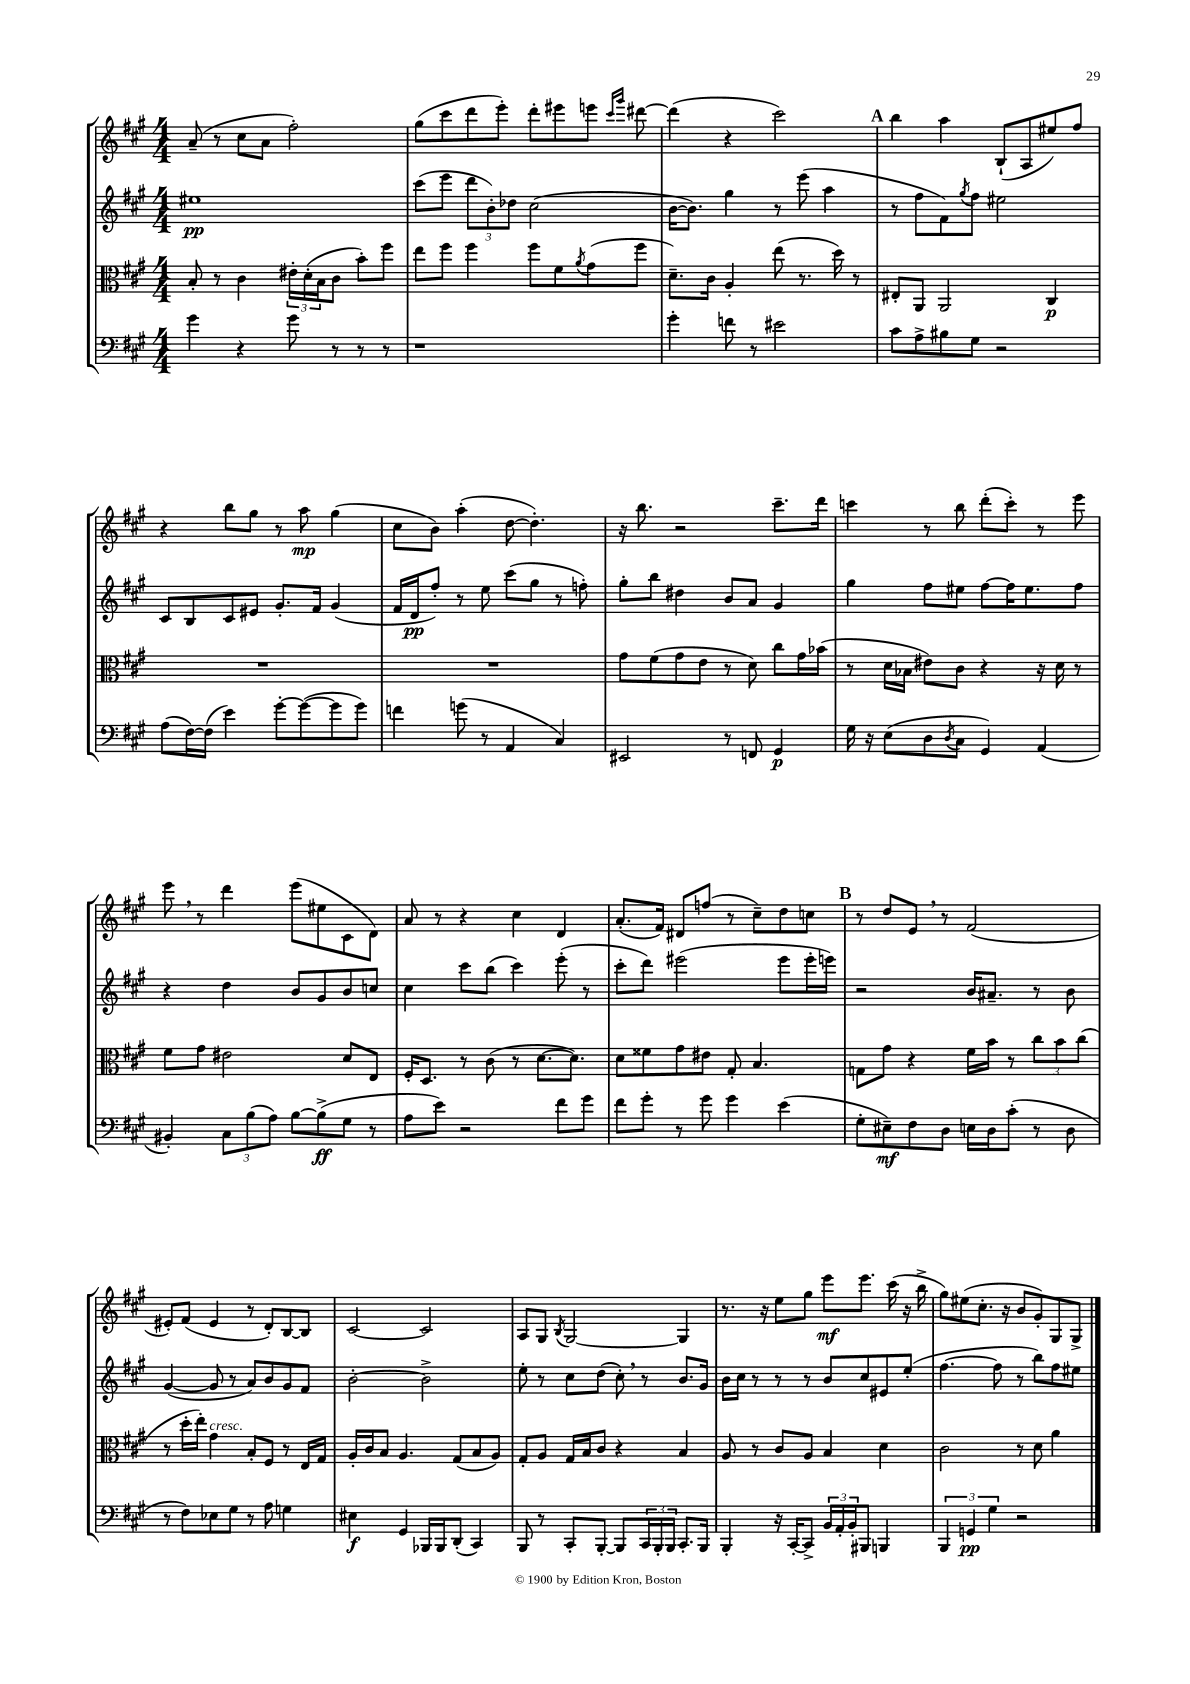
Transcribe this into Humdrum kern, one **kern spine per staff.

**kern	**dynam	**kern	**dynam	**kern	**dynam	**kern	**dynam
*part4	*part4	*part3	*part3	*part2	*part2	*part1	*part1
*staff4	*staff4	*staff3	*staff3	*staff2	*staff2	*staff1	*staff1
*clefF4	*	*clefC3	*	*clefG2	*	*clefG2	*
*k[f#c#g#]	*	*k[f#c#g#]	*	*k[f#c#g#]	*	*k[f#c#g#]	*
*M4/4	*	*M4/4	*	*M4/4	*	*M4/4	*
=1	=1	=1	=1	=1	=1	=1	=1
4g#\	.	8B'/	.	1ee#X	pp	(8a~/	.
.	.	8r	.	.	.	8r	.
4r	.	4c#\	.	.	.	8cc#\L	.
.	.	.	.	.	.	8a\J	.
8g#\	.	24e#X'\LL	.	.	.	2ff#'\)	.
.	.	(24d'\	.	.	.	.	.
.	.	24B\J	.	.	.	.	.
8r	.	8c#\J	.	.	.	.	.
8r	.	8b'\L)	.	.	.	.	.
8r	.	8ff#\J	.	.	.	.	.
=2	=2	=2	=2	=2	=2	=2	=2
1r	.	8ee\L	.	(8ccc#\L	.	(8gg#\L	.
.	.	8ff#\J	.	8eee\J	.	8ccc#\	.
.	.	4ff#\	.	12ddd\L	.	8ddd\	.
.	.	.	.	12b'\)	.	.	.
.	.	.	.	.	.	8eee'\J)	.
.	.	.	.	12dd-X\J	.	.	.
.	.	8ff#\L	.	(2cc#\	.	8ddd'\L	.
.	.	8f#\	.	.	.	8eee#X\	.
.	.	8qa/	.	.	.	.	.
.	.	(8g#\	.	.	.	8eeen\J	.
.	.	.	.	.	.	16qqccc#/LL	.
.	.	.	.	.	.	16qqggg#/JJ	.
.	.	8ff#\J	.	.	.	[8ddd#X\	.
=3	=3	=3	=3	=3	=3	=3	=3
4g#'\	.	8.d~\L)	.	[16b\KL	.	(4ddd#\]	.
.	.	.	.	8.b\J])	.	.	.
.	.	16c#\Jk	.	.	.	.	.
8fn\	.	4A'/	.	4gg#\	.	4r	.
8r	.	.	.	.	.	.	.
2e#X\	.	(8ee\	.	8r	.	2ccc#\)	.
.	.	8.r	.	(8eee\	.	.	.
.	.	.	.	4aa\	.	.	.
.	.	16dd\)	.	.	.	.	.
.	.	8r	.	.	.	.	.
!!LO:REH:place=s1:t=A
=4	=4	=4	=4	=4	=4	=4	=4
8c#\L	.	8E#X'/L	.	8r	.	4bb\	.
8A^\	.	8AA/J	.	8ff#\L	.	.	.
8B#X\	.	2AA/	.	8f#\)	.	4aa\	.
.	.	.	.	8qgg#/	.	.	.
8G#\J	.	.	.	8ff#\J	.	.	.
2r	.	.	.	2ee#X\	.	(8B`/L	.
.	.	.	.	.	.	8A/	.
.	.	4C#/	p	.	.	8ee#X/)	.
.	.	.	.	.	.	8ff#/J	.
!!LO:LB:g=z
=5	=5	=5	=5	=5	=5	=5	=5
(8A\L	.	1r	.	8c#/L	.	4r	.
[16F#\L)	.	.	.	8B/	.	.	.
(16F#\JJ]	.	.	.	.	.	.	.
4e\)	.	.	.	8c#/	.	8bb\L	.
.	.	.	.	8e#X/J	.	8gg#\J	.
[8g#'\L	.	.	.	8.g#'/L	.	8r	.
(8g#\_	.	.	.	.	.	8aa\	mp
.	.	.	.	16f#/Jk	.	.	.
8g#\]	.	.	.	(4g#/	.	(4gg#\	.
8g#\J)	.	.	.	.	.	.	.
=6	=6	=6	=6	=6	=6	=6	=6
4fn\	.	1r	.	16f#/LL	.	8cc#\L	.
.	.	.	.	16d/J	pp	.	.
.	.	.	.	8ff#'/J)	.	8b\J)	.
(8gn\	.	.	.	8r	.	(4aa'\	.
8r	.	.	.	8ee\	.	.	.
4AA/	.	.	.	(8ccc#\L	.	[8dd\	.
.	.	.	.	8gg#\J	.	4.dd'\])	.
4C#/)	.	.	.	8r	.	.	.
.	.	.	.	8ffn'\)	.	.	.
=7	=7	=7	=7	=7	=7	=7	=7
2EE#X/	.	8g#\L	.	8gg#'\L	.	16r	.
.	.	.	.	.	.	8.bb\	.
.	.	(8f#\	.	8bb\J	.	.	.
.	.	8g#\	.	4dd#X\	.	2r	.
.	.	8e\J	.	.	.	.	.
8r	.	8r	.	8b/L	.	.	.
8FFn/	.	8d\)	.	8a/J	.	.	.
4GG#/	p	8cc#\L	.	4g#/	.	8.ccc#~\L	.
.	.	16g#\L	.	.	.	.	.
.	.	(16b-X\JJ	.	.	.	16ddd\Jk	.
=8	=8	=8	=8	=8	=8	=8	=8
16G#\	.	8r	.	4gg#\	.	4cccn\	.
16r	.	.	.	.	.	.	.
(8E\L	.	16d\LL	.	.	.	.	.
.	.	16B-X\JJ	.	.	.	.	.
8D\	.	8e#X\L)	.	8ff#\L	.	8r	.
8qD/	.	.	.	.	.	.	.
8C#\J	.	8c#\J	.	8ee#X\J	.	8bb\	.
4GG#/)	.	4r	.	[8ff#\L	.	(8ddd'\L	.
.	.	.	.	16ff#\K]	.	8ccc'\J)	.
.	.	.	.	8.ee#\	.	.	.
(4AA/	.	16r	.	.	.	8r	.
.	.	16d\	.	.	.	.	.
.	.	8r	.	8ff#\J	.	8eee\	.
!!LO:LB:g=z
=9	=9	=9	=9	=9	=9	=9	=9
4BB#X'/)	.	8f#\L	.	4r	.	8eee,\	.
.	.	8g#\J	.	.	.	8r	.
12C#\L	.	2e#X\	.	4dd\	.	4ddd\	.
(12B\	.	.	.	.	.	.	.
12A\J)	.	.	.	.	.	.	.
[8B\L	.	.	.	8b/L	.	(8eee\L	.
(8B^\]	ff	.	.	8g#/	.	8ee#X\	.
8G#\J	.	8d/L	.	8b/	.	8c#\	.
8r	.	8E/J	.	8ccn/J	.	8d\J)	.
=10	=10	=10	=10	=10	=10	=10	=10
8A\L	.	16F#'/KL	.	4cc#\	.	8a/	.
.	.	8.D/J	.	.	.	.	.
8e\J)	.	.	.	.	.	8r	.
2r	.	8r	.	8ccc#\L	.	4r	.
.	.	(8c#\	.	(8bb\J	.	.	.
.	.	8r	.	4ccc#\)	.	4cc#\	.
.	.	[8.d\L	.	.	.	.	.
8f#\L	.	.	.	(8eee'\	.	4d/	.
.	.	8.d\J])	.	.	.	.	.
8g#\J	.	.	.	8r	.	.	.
=11	=11	=11	=11	=11	=11	=11	=11
8f#\L	.	8d\L	.	8ccc#'\L	.	(8.a'/L	.
8g#'\J	.	8f##X\	.	8ddd\J)	.	.	.
.	.	.	.	.	.	16f#/Jk)	.
8r	.	8g#\	.	(2eee#X\	.	8d#X/L	.
8g#\	.	8e#X\J	.	.	.	(8ffn/J	.
4g#\	.	8G#'/	.	.	.	8r	.
.	.	4.B/	.	.	.	8cc#~\L)	.
(4e\	.	.	.	8eee#\L	.	8dd\	.
.	.	.	.	16eee#'\L	.	8ccn\J	.
.	.	.	.	16eeen\JJ)	.	.	.
!!LO:REH:place=s1:t=B
=12	=12	=12	=12	=12	=12	=12	=12
8G#'\L	.	8Gn\L	.	2r	.	8r	.
8E#X~\)	mf	8g#\J	.	.	.	8dd/L	.
8F#\	.	4r	.	.	.	8e,/J	.
8D\J	.	.	.	.	.	8r	.
16En\LL	.	16f#\LL	.	16b/KL	.	(2f#/	.
16D\J	.	16b\JJ	.	8.a#X~/J	.	.	.
(8c#'\J	.	8r	.	.	.	.	.
8r	.	12cc#\L	.	8r	.	.	.
.	.	12b\	.	.	.	.	.
8D\	.	.	.	8b\	.	.	.
.	.	(12cc#\J	.	.	.	.	.
!!LO:LB:g=z
=13	=13	=13	=13	=13	=13	=13	=13
8r	.	8r	.	([4g#/	.	8e#X'/L)	.
8F#\L)	.	16dd'\LL	.	.	.	(8f#/J	.
.	.	16ee'\JJ)	.	.	.	.	.
!	!	!LO:TX:a:i:t=cresc.	!	!	!	!	!
8E-X\	.	4g#\	.	8g#/]	.	4e#/	.
8G#\J	.	.	.	8r	.	.	.
8r	.	8B'/L	.	8a/L)	.	8r	.
8A\	.	8F#/J	.	8b/	.	8d'/L)	.
4Gn\	.	8r	.	8g#/	.	[8B/	.
.	.	16E/LL	.	8f#/J	.	8B/J]	.
.	.	16G#/JJ	.	.	.	.	.
=14	=14	=14	=14	=14	=14	=14	=14
4E#X\	f	16A'/LL	.	[2b'\	.	[2c#/	.
.	.	16c#/J	.	.	.	.	.
.	.	8B/J	.	.	.	.	.
4GG#/	.	4.A/	.	.	.	.	.
16BBB-X/LL	.	.	.	2b^\]	.	2c#/]	.
16BBB-/J	.	.	.	.	.	.	.
(8DD'/J	.	(8G#/L	.	.	.	.	.
4CC#/)	.	8B/	.	.	.	.	.
.	.	8A/J)	.	.	.	.	.
=15	=15	=15	=15	=15	=15	=15	=15
8BBB/	.	8G#'/L	.	8ee'\	.	8A/L	.
8r	.	8A/J	.	8r	.	8G#/J	.
.	.	.	.	.	.	8qB/	.
8CC#'/L	.	16G#/LL	.	8cc#\L	.	[2G#/	.
.	.	16B/J	.	.	.	.	.
[8BBB'/J	.	8c#/J	.	(8dd\J	.	.	.
8BBB/L]	.	4r	.	8cc#',\)	.	.	.
24CC#/L	.	.	.	8r	.	.	.
24BBB'/	.	.	.	.	.	.	.
24BBB/JJ	.	.	.	.	.	.	.
8.CC#'/L	.	4B/	.	8.b/L	.	4G#/]	.
16BBB/Jk	.	.	.	16g#/Jk	.	.	.
=16	=16	=16	=16	=16	=16	=16	=16
4BBB'/	.	8A/	.	16b\LL	.	8.r	.
.	.	.	.	16cc#\JJ	.	.	.
.	.	8r	.	8r	.	.	.
.	.	.	.	.	.	16r	.
16r	.	8c#/L	.	8r	.	8ee\L	.
[16CC#'/KL	.	.	.	.	.	.	.
8CC#^/J]	.	8A/J	.	8r	.	8gg#\J	.
24BB/LL	.	4B/	.	8b/L	.	8eee\L	mf
24AA'/	.	.	.	.	.	.	.
24BB'/J	.	.	.	.	.	.	.
8BBB#X/J	.	.	.	8cc#/	.	8.eee\J	.
4BBBn/	.	4d\	.	8e#X/	.	.	.
.	.	.	.	.	.	(16ccc#\	.
.	.	.	.	(8ee'/J	.	16r	.
.	.	.	.	.	.	16bb^\	.
=17	=17	=17	=17	=17	=17	=17	=17
6BBB/	.	2c#\	.	[4.ff#\	.	8gg#\L)	.
.	.	.	.	.	.	(8ee#X\	.
6GGn/	pp	.	.	.	.	.	.
.	.	.	.	.	.	8.cc#'\J	.
6G#\	.	.	.	.	.	.	.
.	.	.	.	8ff#\]	.	.	.
.	.	.	.	.	.	16r	.
2r	.	8r	.	8r	.	8b/L	.
.	.	8d\	.	8bb\L)	.	8g#'/)	.
.	.	4a\	.	8ff#\	.	8G#/	.
.	.	.	.	8ee#X\J	.	8G#^/J	.
==	==	==	==	==	==	==	==
*-	*-	*-	*-	*-	*-	*-	*-
